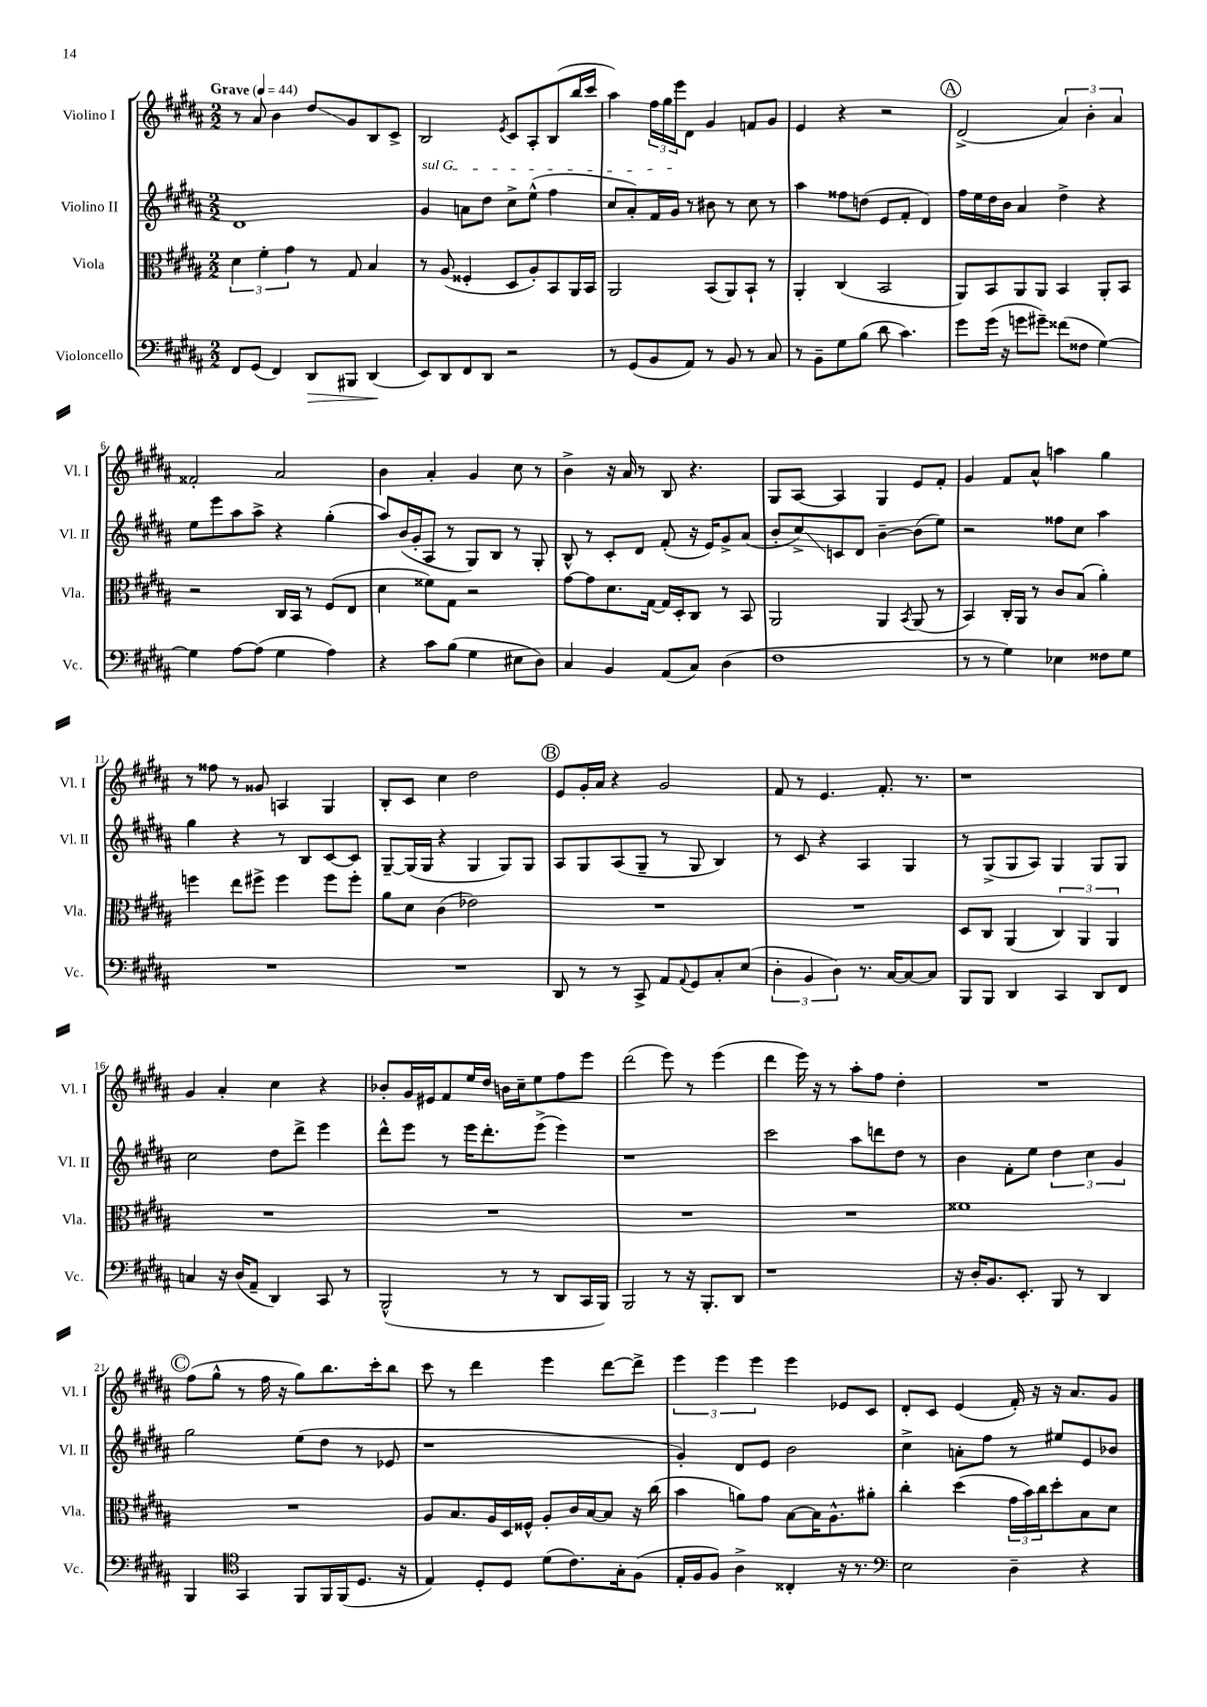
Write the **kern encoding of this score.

**kern	**kern	**kern	**kern
*staff4	*staff3	*staff2	*staff1
*clefF4	*clefC3	*clefG2	*clefG2
*k[f#c#g#d#a#]	*k[f#c#g#d#a#]	*k[f#c#g#d#a#]	*k[f#c#g#d#a#]
*M2/2	*M2/2	*M2/2	*M2/2
*MM44	*MM44	*MM44	*MM44
8FF#	6d#	1d#	8r
(8GG#	.	.	8a#
.	6f#'	.	.
4FF#)	.	.	4b
.	6g#	.	.
8DD#	8r	.	8dd#
8BBB#	8G#	.	8g#
(4DD#	4B	.	8B
.	.	.	8c#^
=	=	=	=
8EE)	8r	4g#	2B
8DD#	(8A#	.	.
8FF#	4F##'	8a	.
8DD#	.	8dd#	.
.	.	.	8qe
2r	8D#	8cc#^	8c#
.	8A#')	(8ee^^	8A#'
.	8BB	4ff#	(8B
.	16AA#	.	16bb
.	16BB	.	16ccc#
=	=	=	=
8r	2AA#	8cc#	4aa#)
(8GG#	.	8a#')	.
8BB	.	16f#	24ff#
.	.	.	24gg#
.	.	16g#	.
.	.	.	24eee
8AA#)	.	8r	8d#
8r	(8BB	8b#	4g#
8BB	8AA#)	8r	.
8r	8BB`	8cc#	8f
8C#	8r	8r	8g#
=	=	=	=
8r	4AA#'	4aa#	4e
8BB~	.	.	.
8G#	(4C#	8ff##	4r
(8B	.	(8dd	.
8d#	2BB	8e	2r
4.c#)	.	8f#'	.
.	.	4d#)	.
=	=	=	=
8g#	8AA#)	16ff#	(2d#^
.	.	16ee	.
(16g#	8BB	16dd#	.
16r	.	16b	.
8g	8AA#	4a#	.
8g#~)	8AA#	.	.
(8f##	4BB	4dd#^	6a#)
8F##	.	.	.
.	.	.	6b'
[4G#)	8AA#'	4r	.
.	.	.	6a#
.	8BB	.	.
=	=	=	=
4G#]	2r	8ee	2f##'
.	.	8eee	.
[8A#	.	8aa#	.
(8A#]	.	8aa#^	.
4G#	16C#	4r	2a#
.	16BB	.	.
.	8r	.	.
4A#)	(8F#	(4gg#'	.
.	8E	.	.
=	=	=	=
4r	4d#	8aa#)	4b
.	.	(16b	.
.	.	16g#'	.
8c#	8f##)	8A#	4a#'
(8B	8G#	8r	.
4G#	2r	8G#)	4g#
.	.	8B	.
8E#	.	8r	8cc#
8D#)	.	8G#'	8r
=	=	=	=
4C#	[8g#	8B^^	4b^
.	8g#]	8r	.
4BB	8.d#	8c#'	16r
.	.	.	16a#
.	.	8d#	8r
.	[16G#	.	.
(8AA#	16G#]	(8f#'	8B
.	16D#'	.	.
8C#)	8C#	16r	4.r
.	.	16e)	.
(4D#	8r	8g#^	.
.	8BB	(8a#	.
=	=	=	=
1F#	2AA#	8b'	8G#
.	.	8cc#^)	[8A#
.	.	8c	4A#]
.	.	8d#	.
.	4AA#	[4b~	4G#
.	8qBB	.	.
.	(8AA#	(8b]	8e
.	8r	8ee)	8f#'
=	=	=	=
8r	4BB)	2r	4g#
8r	.	.	.
4G#)	16C#'	.	8f#
.	16AA#	.	.
.	8r	.	8a#^^
4E-	8c#	8ff##	4aa
.	(8B	8cc#	.
8F##	4a#')	4aa#	4gg#
8G#	.	.	.
=	=	=	=
1r	4ff	4gg#	8r
.	.	.	8ff##
.	8ee	4r	8r
.	8ff#^	.	8g##
.	4ff#	8r	4A
.	.	8B	.
.	8ff#	[8c#	4G#
.	8ff#'	8c#]	.
=	=	=	=
1r	8a#	[8G#~	8B'
.	8d#	(16G#]	8c#
.	.	16G#	.
.	(4c#	4r	4cc#
.	2e-)	4G#	2dd#
.	.	8G#)	.
.	.	8G#	.
=	=	=	=
8DD#	1r	8A#	8e
8r	.	8G#	16g#'
.	.	.	16a#
8r	.	(8A#	4r
8CC#^	.	8G#~	.
8AA#	.	8r	2g#
8qqAA#	.	.	.
8GG#	.	8G#	.
8C#'	.	4B)	.
(8E	.	.	.
=	=	=	=
6D#'	1r	8r	8f#
.	.	8c#	8r
6BB	.	.	.
.	.	4r	4.e
6D#)	.	.	.
8.r	.	4A#	.
.	.	.	8.f#'
[16C#	.	.	.
8C#_	.	4G#	.
.	.	.	8.r
8C#]	.	.	.
=	=	=	=
8BBB	8D#	8r	1r
8BBB	8C#	(8G#^	.
4DD#	(4AA#	8G#	.
.	.	8A#)	.
4CC#	6C#)	4G#	.
.	6AA#	.	.
8DD#	.	8G#	.
.	6AA#	.	.
8FF#	.	8G#	.
=	=	=	=
4C	1r	2cc#	4g#
16r	.	.	4a#'
(16D#	.	.	.
8AA#~	.	.	.
4DD#)	.	8dd#	4cc#
.	.	8ddd#^	.
8CC#	.	4eee	4r
8r	.	.	.
=	=	=	=
(2BBB^^	1r	8ddd#^^	8b-'
.	.	8eee	16g#
.	.	.	16e#
.	.	8r	8f#
.	.	16eee	16ee
.	.	8.ddd#'	16dd#
8r	.	.	16b
.	.	.	16cc#~
8r	.	(8eee^	8ee
8DD#	.	4eee)	8ff#
16CC#	.	.	8eee
16BBB)	.	.	.
=	=	=	=
2BBB	1r	1r	(2ddd#
8r	.	.	8eee)
16r	.	.	8r
8.BBB'	.	.	.
.	.	.	(4eee
8DD#	.	.	.
=	=	=	=
1r	1r	2ccc#	4ddd#
.	.	.	16eee)
.	.	.	16r
.	.	.	8r
.	.	8aa#	8aa#'
.	.	8ddd	8ff#
.	.	8dd#	4dd#'
.	.	8r	.
=	=	=	=
16r	1f##	4b	1r
16D#'	.	.	.
8.BB	.	.	.
.	.	8f#'	.
8.EE'	.	.	.
.	.	8ee	.
8BBB	.	6dd#	.
8r	.	.	.
.	.	6cc#	.
4DD#	.	.	.
.	.	6g#	.
=	=	=	=
4BBB	1r	2gg#	(8ff#
.	.	.	8gg#^^
*clefC4	*	*	*
4GG#	.	.	8r
.	.	.	16ff#
.	.	.	16r
8FF#	.	(8ee	8gg#)
16FF#	.	8dd#	8.bb
(16FF#	.	.	.
8.D#	.	8r	.
.	.	.	16ccc#'
.	.	8e-	8bb
16r	.	.	.
=	=	=	=
4E)	8A#	1r	8ccc#
.	8.B	.	8r
8D#'	.	.	4ddd#
.	16A#	.	.
8D#	16D#	.	.
.	16F##^^	.	.
(8d#	8A#'	.	4eee
8.c#)	16c#	.	.
.	[16B	.	.
.	8B]	.	[8ddd#
16G#'	.	.	.
(8F#	16r	.	8ddd#^]
.	(16cc#	.	.
=	=	=	=
16E'	4b	4g#')	6eee
16F#	.	.	.
8F#)	.	.	.
.	.	.	6eee
4A#^	8a)	8d#	.
.	.	.	6eee
.	8g#	8e	.
4C##'	[8B	2b	4eee
.	16B]	.	.
.	8.A#^^	.	.
16r	.	.	8e-
8.r	.	.	.
.	8a#'	.	8c#
=	=	=	=
*clefF4	*	*	*
2E	4cc#'	4cc#^	8d#'
.	.	.	8c#
.	(4dd#	8a'	(4e
.	.	8ff#	.
4D#~	24g#	8r	16f#')
.	24b)	.	.
.	.	.	16r
.	24cc#	.	.
.	8dd#'	8ee#	16r
.	.	.	8.a#
4r	8B	8e	.
.	8d#	8b-	8g#
==	==	==	==
*-	*-	*-	*-
